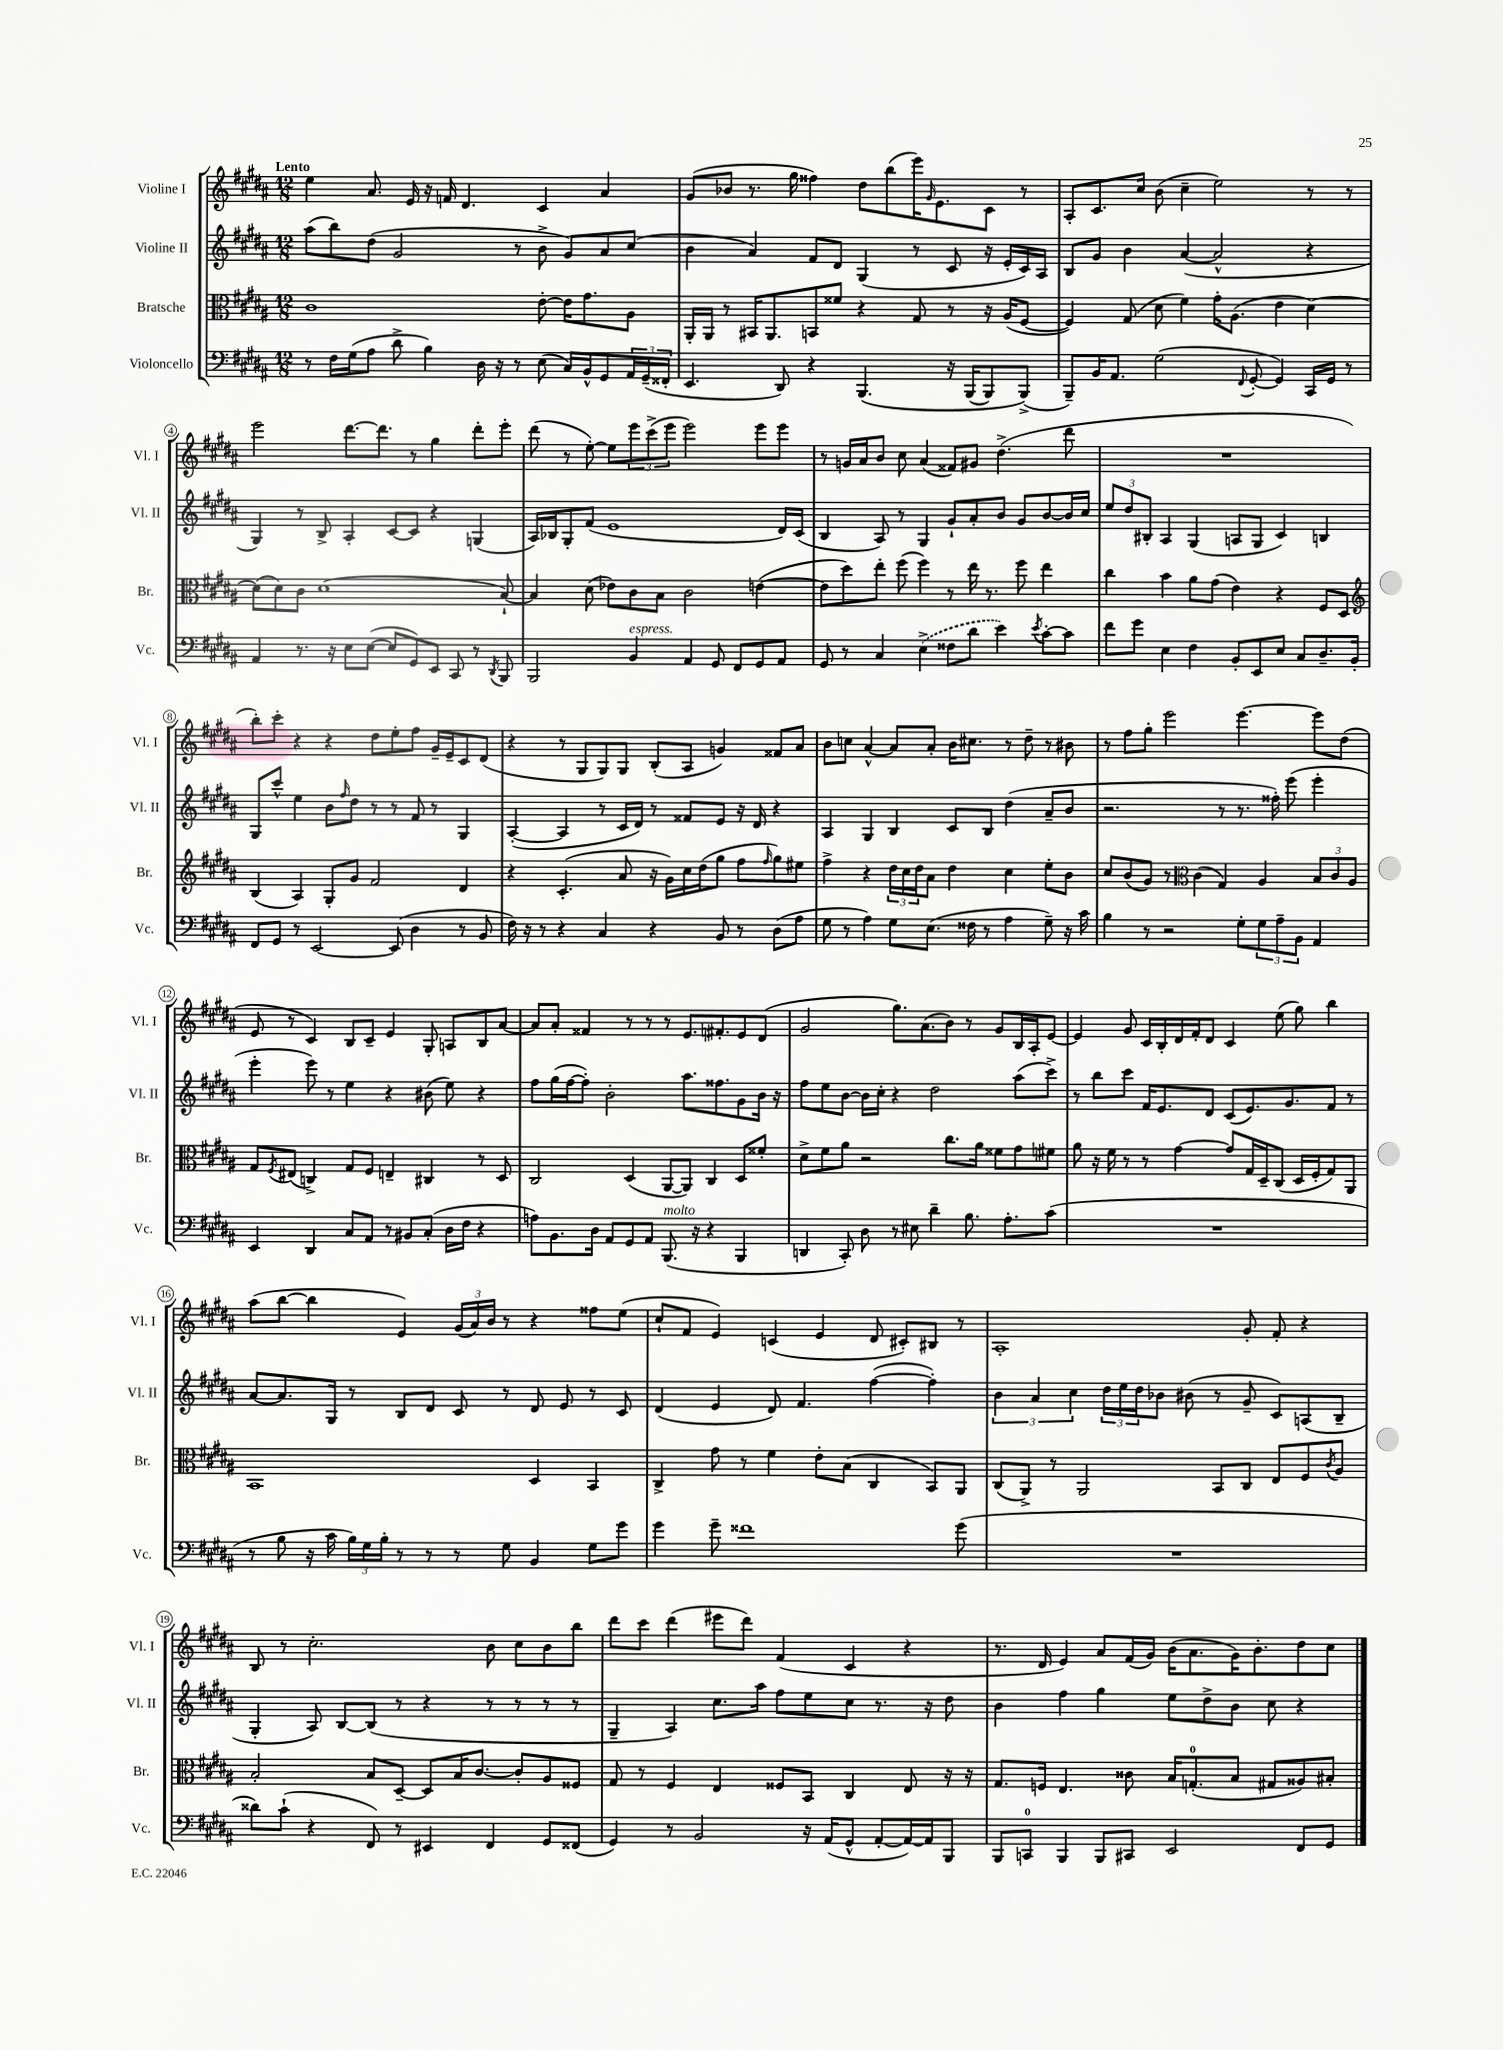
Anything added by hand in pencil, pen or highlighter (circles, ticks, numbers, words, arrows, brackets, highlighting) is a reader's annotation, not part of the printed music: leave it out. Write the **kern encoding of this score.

**kern	**kern	**kern	**kern
*staff4	*staff3	*staff2	*staff1
*clefF4	*clefC3	*clefG2	*clefG2
*k[f#c#g#d#a#]	*k[f#c#g#d#a#]	*k[f#c#g#d#a#]	*k[f#c#g#d#a#]
*M12/8	*M12/8	*M12/8	*M12/8
8r	1c#	(8aa#	4ee
16F#	.	8bb)	.
(16G#	.	.	.
8A#	.	(8dd#	8.a#
8d#^	.	2g#	.
.	.	.	16e
4B)	.	.	16r
.	.	.	16f
.	.	.	4.d#
16D#	.	.	.
16r	.	.	.
8r	.	8r	.
(8E	[8e'	8b^	4c#
16C#)	16e]	8g#)	.
16BB^^	8.g#	.	.
8GG#	.	8a#	4a#
24AA#	8A#	(8cc#	.
(24GG#~	.	.	.
24FF##'	.	.	.
=	=	=	=
4.EE	16AA#'	4b	(8g#
.	16AA#	.	.
.	8r	.	8b-
.	16BB#	4a#)	8.r
.	8.AA#	.	.
8DD#)	.	.	.
.	.	.	16gg#
4r	8BB	8f#	4ff##)
.	8f##	8d#	.
&(4.BBB	4r	(4G#	8dd#
.	.	.	(8bb
.	8G#	8r	16eee)
.	.	.	16qqg#
.	.	.	8.e
16r	8r	8c#	.
(16BBB	.	.	.
8BBB)	16r	16r	8c#
.	(16A#	16e'	.
(8BBB^&)	[8F#	16c#)	8r
.	.	16A#	.
=	=	=	=
8BBB~)	4F#])	8B	8A#'
16BB	.	8g#	8.c#
8.AA#	.	.	.
.	(8G#	4b	.
.	.	.	16cc#
(2G#	8d#	.	(8b
.	4f#)	([4a#	4cc#~
.	16g#'	2a#^^]	2ee)
.	(8.A#	.	.
8qqFF#	.	.	.
[8GG#'	.	.	.
4GG#])	4e	.	.
16CC#	[4d#)	4r	8r
16GG#	.	.	.
8r	.	.	8r
=	=	=	=
4AA#	(8d#]	4G#)	2eee
.	8d#)	.	.
8.r	8c#	8r	.
.	(1d#	8B^	.
16r	.	.	.
8E	.	4A#'	[8.ddd#
([8E	.	.	.
.	.	.	8.ddd#]
8E]	.	[8c#	.
8GG#)	.	8c#]	8r
8EE	.	4r	4gg#
8CC#	.	.	.
8r	.	(4G	8ddd#'
8qDD#	.	.	.
8BBB	[8B`)	.	8eee'
=	=	=	=
2BBB	4B]	16A#)	(8ddd#
.	.	16B-	.
.	.	8G#'	8r
.	(8d#	(8f#	[8ee')
.	8e-)	1e	8ee]
4BB	8c#	.	12eee
.	.	.	(12ccc#^
.	8B	.	.
.	.	.	12eee
4AA#	2c#	.	2eee)
8GG#	.	.	.
8FF#	.	.	.
8GG#	([4e	.	8eee
8AA#	.	16d#)	8eee
.	.	(16c#	.
=	=	=	=
8GG#	8e]	4B	8r
8r	8dd#)	.	16g
.	.	.	16a#
4C#	8ee'	8A#)	8b
.	(8ff#	8r	8cc#
(4E^	4ff#)	4G#	(4a#
8F##	8r	8g#`	8f##)
8d#	16ee	8a#'	8g#
.	8.r	.	.
4e)	.	8b	(4.dd#^
.	8ff#	8g#	.
8qe	.	.	.
[8c#'	4ee	[8b	.
8c#]	.	16b]	8ddd#
.	.	16cc#	.
=	=	=	=
8f#	4cc#	12ee	1.r
.	.	12dd#	.
8g#	.	.	.
.	.	12B#'	.
4E	4b	4A#	.
4F#	8a#	(4G#	.
.	(8g#	.	.
8BB'	4e)	8A	.
8EE	.	8G#	.
8E	4r	4c#)	.
8C#	.	.	.
8.D#~	8F#	4B	.
.	8D#	.	.
16BB'	.	.	.
=	=	=	=
*	*clefG2	*	*
8FF#	(4B	8G#	8bb')
8GG#	.	8ccc#^^	8ccc#'
8r	4A#)	4ee	4r
[2EE	.	.	.
.	8G#'	8b	4r
.	.	16qqff#	.
.	8g#	8dd#	.
.	2f#	8r	8dd#
(8EE]	.	8r	8ee'
4D#	.	8f#	8ff#
.	.	8r	16g#~
.	.	.	16e~
8r	4d#	4G#	8c#
8BB	.	.	(8d#
=	=	=	=
16F#)	4r	([4A#'	4r
16r	.	.	.
8r	.	.	.
4r	(4.c#'	4A#]	8r
.	.	.	8G#
4C#	.	8r	8G#)
.	8a#	16c#	8G#
.	.	16d#)	.
4r	16r	8r	(8B'
.	16g#)	.	.
.	16cc#	8f##	8A#
.	(16dd#	.	.
8BB	8gg#	8e	4g)
8r	8ff#	16r	.
.	.	16d#	.
.	16qqff#	.	.
(8D#	8gg#)	4r	8f##
8A#	8ee#	.	8a#
=	=	=	=
8G#	4ff#^	4A#	8b
8r	.	.	8cc
4A#)	4r	4G#	[4a#^^
8G#	24dd#	4B	8a#]
.	24cc#	.	.
.	24dd#	.	.
(8.E	8a#	.	8a#'
.	4dd#	8c#	16b
16F##	.	.	8.cc#
8r	.	8B	.
4A#	4cc#	(4dd#	8r
.	.	.	8dd#~
8G#~)	8ee'	8a#~	8r
16r	8b	8b	8b#
16c#	.	.	.
=	=	=	=
4B	8cc#	2.r	8r
.	(8b	.	8ff#
8r	8g#)	.	8gg#'
2r	8r	.	2eee
*	*clefC3	*	*
.	(4c#	.	.
.	4G#)	8r	.
8G#'	.	8.r	[4.eee
12G#	4A#	.	.
.	.	16ff##')	.
12A#~	.	.	.
.	.	(8eee	.
12BB	.	.	.
4AA#	12B	4eee'	8eee]
.	12c#	.	.
.	.	.	(8dd#
.	12A#	.	.
=	=	=	=
4EE	8G#	4eee'	8e
.	8qF#	.	.
.	(8E#	.	8r
4DD#	4C^)	8eee)	4c#)
.	.	8r	.
8C#	8G#	4ee	8B
8AA#	8F#	.	8c#~
8r	4E~	4r	4e
8BB#	.	.	.
(8C#'	4C#	(8b#	8G#'
16D#	.	8ee)	8A
16F#	.	.	.
4r	8r	4r	8B
.	8D#	.	[8a#
=	=	=	=
8A)	2C#	8ff#	8a#]
8.BB	.	(16gg#	8a#'
.	.	[16ff#	.
.	.	8ff#'])	4f##
16D#	.	.	.
8AA#	.	2b'	.
8GG#	(4D#	.	8r
8AA#	.	.	8r
(8.BBB	[8AA#	.	8r
.	8AA#])	8.aa#	8.e
16r	.	.	.
4r	4C#	.	.
.	.	8.ff##	8.f#'
4BBB	8D#	8g#	8e
.	8f##'	16b	(8d#
.	.	16r	.
=	=	=	=
4DD	8d#^	8ff#	2g#
.	8f#	8ee	.
8CC#')	8a#	[8b	.
8D#	2r	16b]	.
.	.	16cc#'	.
8r	.	4r	8.gg#)
8E#	.	.	.
.	.	.	(8.a#
4d#~	.	2dd#	.
.	8.cc#	.	8b)
8.B	.	.	8r
.	16a#	.	.
.	8f##	.	8g#
8.A#'	.	.	.
.	8g#	(8aa#	16B
.	.	.	16A#'
(8c#	8f#	8ccc#^)	[8e
=	=	=	=
1.r	8a#	8r	4e]
.	16r	8bb	.
.	16f#	.	.
.	8r	8ccc#	8g#
.	8r	16f#	16c#
.	.	8.e	16B'
.	[4g#	.	16d#
.	.	.	16f#'
.	.	8d#	8d#
.	8g#]	(8c#	4c#
.	16G#	8.e)	.
.	16D#~	.	.
.	(8C#	.	(8ee
.	.	8.g#	.
.	16D#	.	8gg#)
.	16F#'	.	.
.	8G#)	8f#	4bb
.	8AA#	8r	.
=	=	=	=
8r	1BB	[8a#	(8aa#
8B	.	8.a#]	[8bb
16r	.	.	4bb]
16c#	.	16G#	.
24B)	.	8r	.
24G#	.	.	.
24B'	.	.	.
8r	.	8B	4e)
8r	.	8d#	.
8r	.	8c#	(24g#
.	.	.	24a#)
.	.	.	24b
8G#	.	8r	8r
4BB	4D#	8d#	4r
.	.	8e	.
8G#	4BB	8r	8ff##
8g#	.	8c#	(8ee
=	=	=	=
4g#	4C#^	(4d#	8cc#`
.	.	.	8f#
8g#~	8g#	4e	4e)
1f##	8r	.	.
.	4f#	8d#)	(4c
.	.	4.f#	.
.	8e'	.	4e
.	(8B	.	.
.	4C#	([4ff#	8d#
.	.	.	8c#')
.	8BB)	4ff#'])	8B#
(8g#	8AA#	.	8r
=	=	=	=
1.r	(8C#	6b	1A#'
.	8AA#^)	.	.
.	.	6a#	.
.	8r	.	.
.	.	6cc#	.
.	2AA#	.	.
.	.	24dd#	.
.	.	24ee	.
.	.	24dd#	.
.	.	8b-	.
.	.	(8b#	.
.	8BB	8r	.
.	8C#	8g#~	8g#'
.	8E	8c#)	8f#'
.	8F#	(8A	4r
.	8qc#	.	.
.	8A#	8B~	.
=	=	=	=
8d##)	2B'	4G#'	8B
(8c#`	.	.	8r
4r	.	8A#)	2.cc#'
.	.	[8B	.
8FF#)	8B	(8B]	.
8r	[8D#~	8r	.
4EE#	8D#]	4r	.
.	16B	.	.
.	[8.c#	.	.
4FF#	.	8r	8b
.	8c#']	8r	8cc#
8GG#	8A#	8r	8b
(8FF##	8F##	8r	8bb
=	=	=	=
4GG#)	8G#	4G#~	8ddd#
.	8r	.	8ccc#
8r	4F#	4A#)	(4ddd#
2BB	.	.	.
.	4E	8.cc#	8eee#
.	.	.	8ddd#)
.	.	16aa#	.
.	8F##	8ff#	(4f#
16r	8BB	8ee	.
(16AA#	.	.	.
8GG#^^	4C#	8cc#	4c#
[8AA#'	.	8.r	.
16AA#_)	8E	.	4r
16AA#]	.	16r	.
8BBB	16r	8dd#	.
.	16r	.	.
=	=	=	=
8BBB	8.G#	4b	8.r
8CC	.	.	.
.	16F	.	16d#
4BBB	4.E	4ff#	4e)
8BBB	.	4gg#	8a#
8CC#	8c##	.	(16f#
.	.	.	16g#)
2EE	16B	8ee	(16b
.	(8.G'	.	8.a#
.	.	8dd#^	.
.	8B	8b	16g#)
.	.	.	8.b'
.	8G#	8cc#	.
8FF#	8A##)	4r	8dd#
8GG#	8B#'	.	8cc#
==	==	==	==
*-	*-	*-	*-
